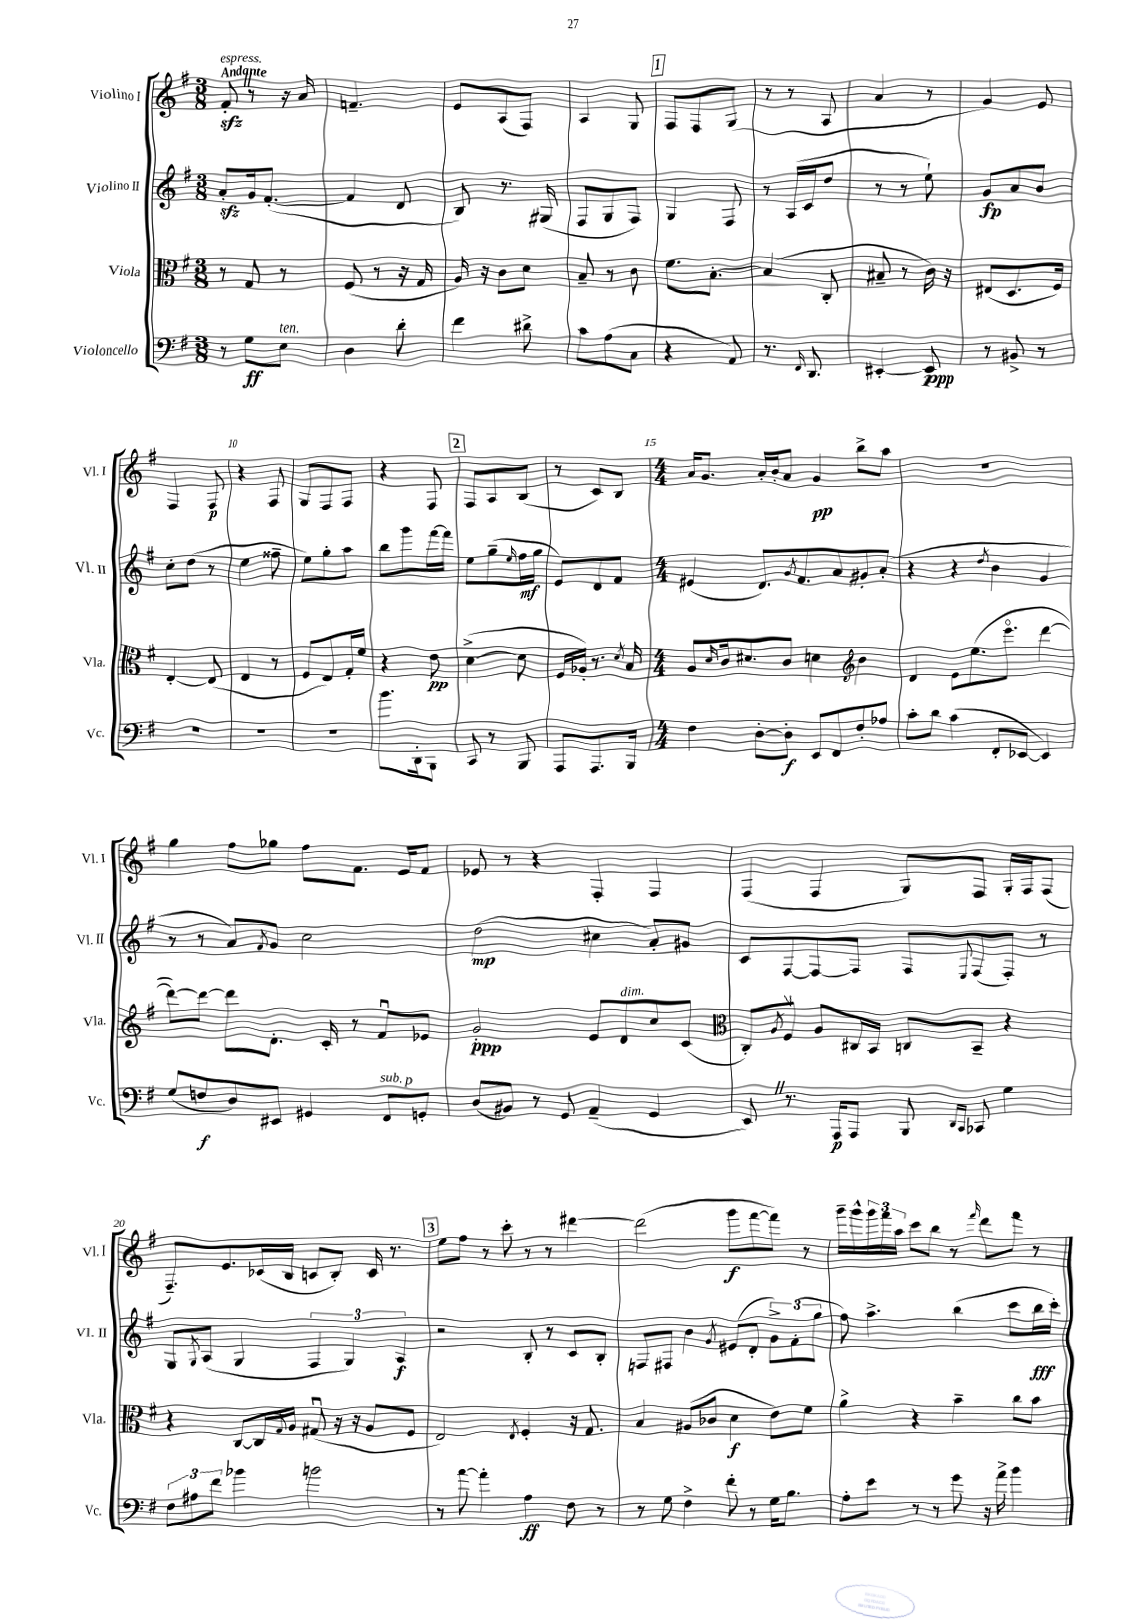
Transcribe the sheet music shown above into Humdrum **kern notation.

**kern	**kern	**kern	**kern
*staff4	*staff3	*staff2	*staff1
*clefF4	*clefC3	*clefG2	*clefG2
*k[f#]	*k[f#]	*k[f#]	*k[f#]
*M3/8	*M3/8	*M3/8	*M3/8
8r	8r	8a'	8f#'
8G	8G	16g	8r
.	.	([8.f#'	.
8E	8r	.	16r
.	.	.	16a
=	=	=	=
4D	(8F#	4f#]	4.f~
.	8r	.	.
8d'	16r	8d	.
.	16G	.	.
=	=	=	=
4f#	16A)	8B)	8e
.	16r	.	.
.	8c	8.r	(8A
8d#^	8d	.	8F#)
.	.	(16G#	.
=	=	=	=
8c	8B~	8F#	4A
(8A	8r	8G	.
8C	8c	8F#)	8G
=	=	=	=
4r	8.f#	4G	8F#
.	.	.	8F#
.	[8.B'	.	.
8AA)	.	8F#	(8G
=	=	=	=
8.r	(4B]	8r	8r
.	.	(16A	8r
16qqFF#	.	.	.
8.DD	.	16c	.
.	8C'	8dd	8A
=	=	=	=
[4EE#'	8B#~	8r	4a
.	8r	8r	.
8EE#]	16c)	8ee`)	8r
.	16r	.	.
=	=	=	=
8r	(8E#	8g	4g)
8BB#^	8.D	8a	.
8r	.	8b	8e
.	16F#)	.	.
=	=	=	=
4.r	[4E'	8cc'	4F#
.	.	(8dd	.
.	(8E]	8r	8F#
=	=	=	=
4.r	4E	4ee	4r
.	8r	8ff##~	8F#
=	=	=	=
4.r	8F#	8ee)	8G
.	8E)	8gg'	8F#
.	16G'	8aa	8F#
.	16f#	.	.
=	=	=	=
8.b	4r	8bb	4r
.	.	8ggg	.
16DD'	.	.	.
8BBB	8e	[16fff#	8F#
.	.	16fff#]	.
=	=	=	=
8CC	([4d^	8ee	8F#
8r	.	(8gg~	8A
.	.	16qqee	.
8BBB	8d]	16ff#	(8B
.	.	16gg	.
=	=	=	=
8AAA	16F#	8e)	8r
.	16A-')	.	.
8.AAA	8.r	8d	8c)
.	.	8f#	8B
.	8qd	.	.
16BBB	16B	.	.
=	=	=	=
*M4/4	*M4/4	*M4/4	*M4/4
4F#	8A	(4e#	16a
.	.	.	8.g
.	16qqd	.	.
.	16c	.	.
.	8.d#	.	.
[8D'	.	8.d)	16a'
.	.	.	16b'
8D']	8c	.	8a
.	.	8qg	.
.	.	8.f#	.
8EE	4d	.	4g
8FF#	.	8a	.
*	*clefG2	*	*
8F#'	4b	8g#'	8bb^
8A-	.	(8a'	8aa
=	=	=	=
8c'	4d	4r	1r
8d	.	.	.
(4c	8e	4r	.
.	(8.ee	.	.
.	.	8qdd	.
8FF#'	.	4b	.
.	8.eeeo	.	.
[8EE-	.	.	.
4EE-])	[4ddd	4g	.
=	=	=	=
(8G	8ddd_)	8r	4gg
8F	8ddd_	8r	.
8D)	8ddd]	8a)	8ff#
.	.	8qf#	.
8EE#	8.d'	8g	8gg-
4GG#	.	2cc	8ff#
.	16c'	.	.
.	8r	.	8.f#
8FF#	8f#u	.	.
.	.	.	16e
8GG'	8e-	.	8f#
=	=	=	=
(8D	2g'	(2dd	8e-
8BB#)	.	.	8r
8r	.	.	4r
8GG	.	.	.
(4AA~	8e	4cc#	4F#'
.	8d	.	.
4GG	8cc	8a')	4F#
.	(8c	8g#	.
=	=	=	=
*	*clefC3	*	*
8EE)	8C')	8c	(4F#
.	8qA	.	.
8.r	8F#v	[8F#	.
.	8A	8F#_	4F#
16AAA	.	.	.
8AAA	16C#	8F#]	.
.	16BB	.	.
8BBB	8C	8F#	8G)
16qqDD	.	.	.
16qqCC	.	8qqE	.
8CC-	8BB~	(8F#	8F#
4G	4r	8F#')	16G'
.	.	.	16F#
.	.	8r	(8F#
=	=	=	=
12F#	4r	8G	8.F#~)
12A#	.	.	.
.	.	8qG	.
.	.	(8A	.
12f#	.	.	.
.	.	.	8.e
4b-	[8C	4G	.
.	16C]	.	(16c-
.	8qqG	.	.
.	16A	.	16B
2b	(8G#u	6F#	8c
.	16r	.	8B')
.	.	6G)	.
.	16r	.	.
.	8A	.	16c
.	.	.	8.r
.	.	6A	.
.	8F#	.	.
=	=	=	=
8r	2E)	2r	8ee
[8a	.	.	8ff#
4a']	.	.	8r
.	.	.	8ccc'
.	8qE	.	.
4A	4F#'	8B'	8r
.	.	8r	8r
8F#	16r	8c	[4ddd#
.	8.G	.	.
8r	.	8B'	.
=	=	=	=
8r	4B	8F	(2ddd#]
8G	.	8F#	.
4F#^	(8A#	4b	.
.	8c-	.	.
.	.	8qg	.
8f#'	4d	(8e#	8ggg
8r	.	8d'	[8fff#
16G	8e)	12g^)	8fff#])
8.B	.	.	.
.	.	(12f#'	.
.	8f#	.	8r
.	.	12gg	.
=	=	=	=
8A'	4a^	8ff#)	16ggg~
.	.	.	16ggg^^
8e	.	4.aa^	24ggg
.	.	.	24fff#
.	.	.	24aa
8r	4r	.	8ccc
8r	.	.	8bb
8g	4b~	(4bb	8r
.	.	.	16qqfff#
16r	.	.	8ddd
16a^	.	.	.
4b	8cc	8ccc	8fff#
.	8b	16bb	8r
.	.	16ccc')	.
==	==	==	==
*-	*-	*-	*-
